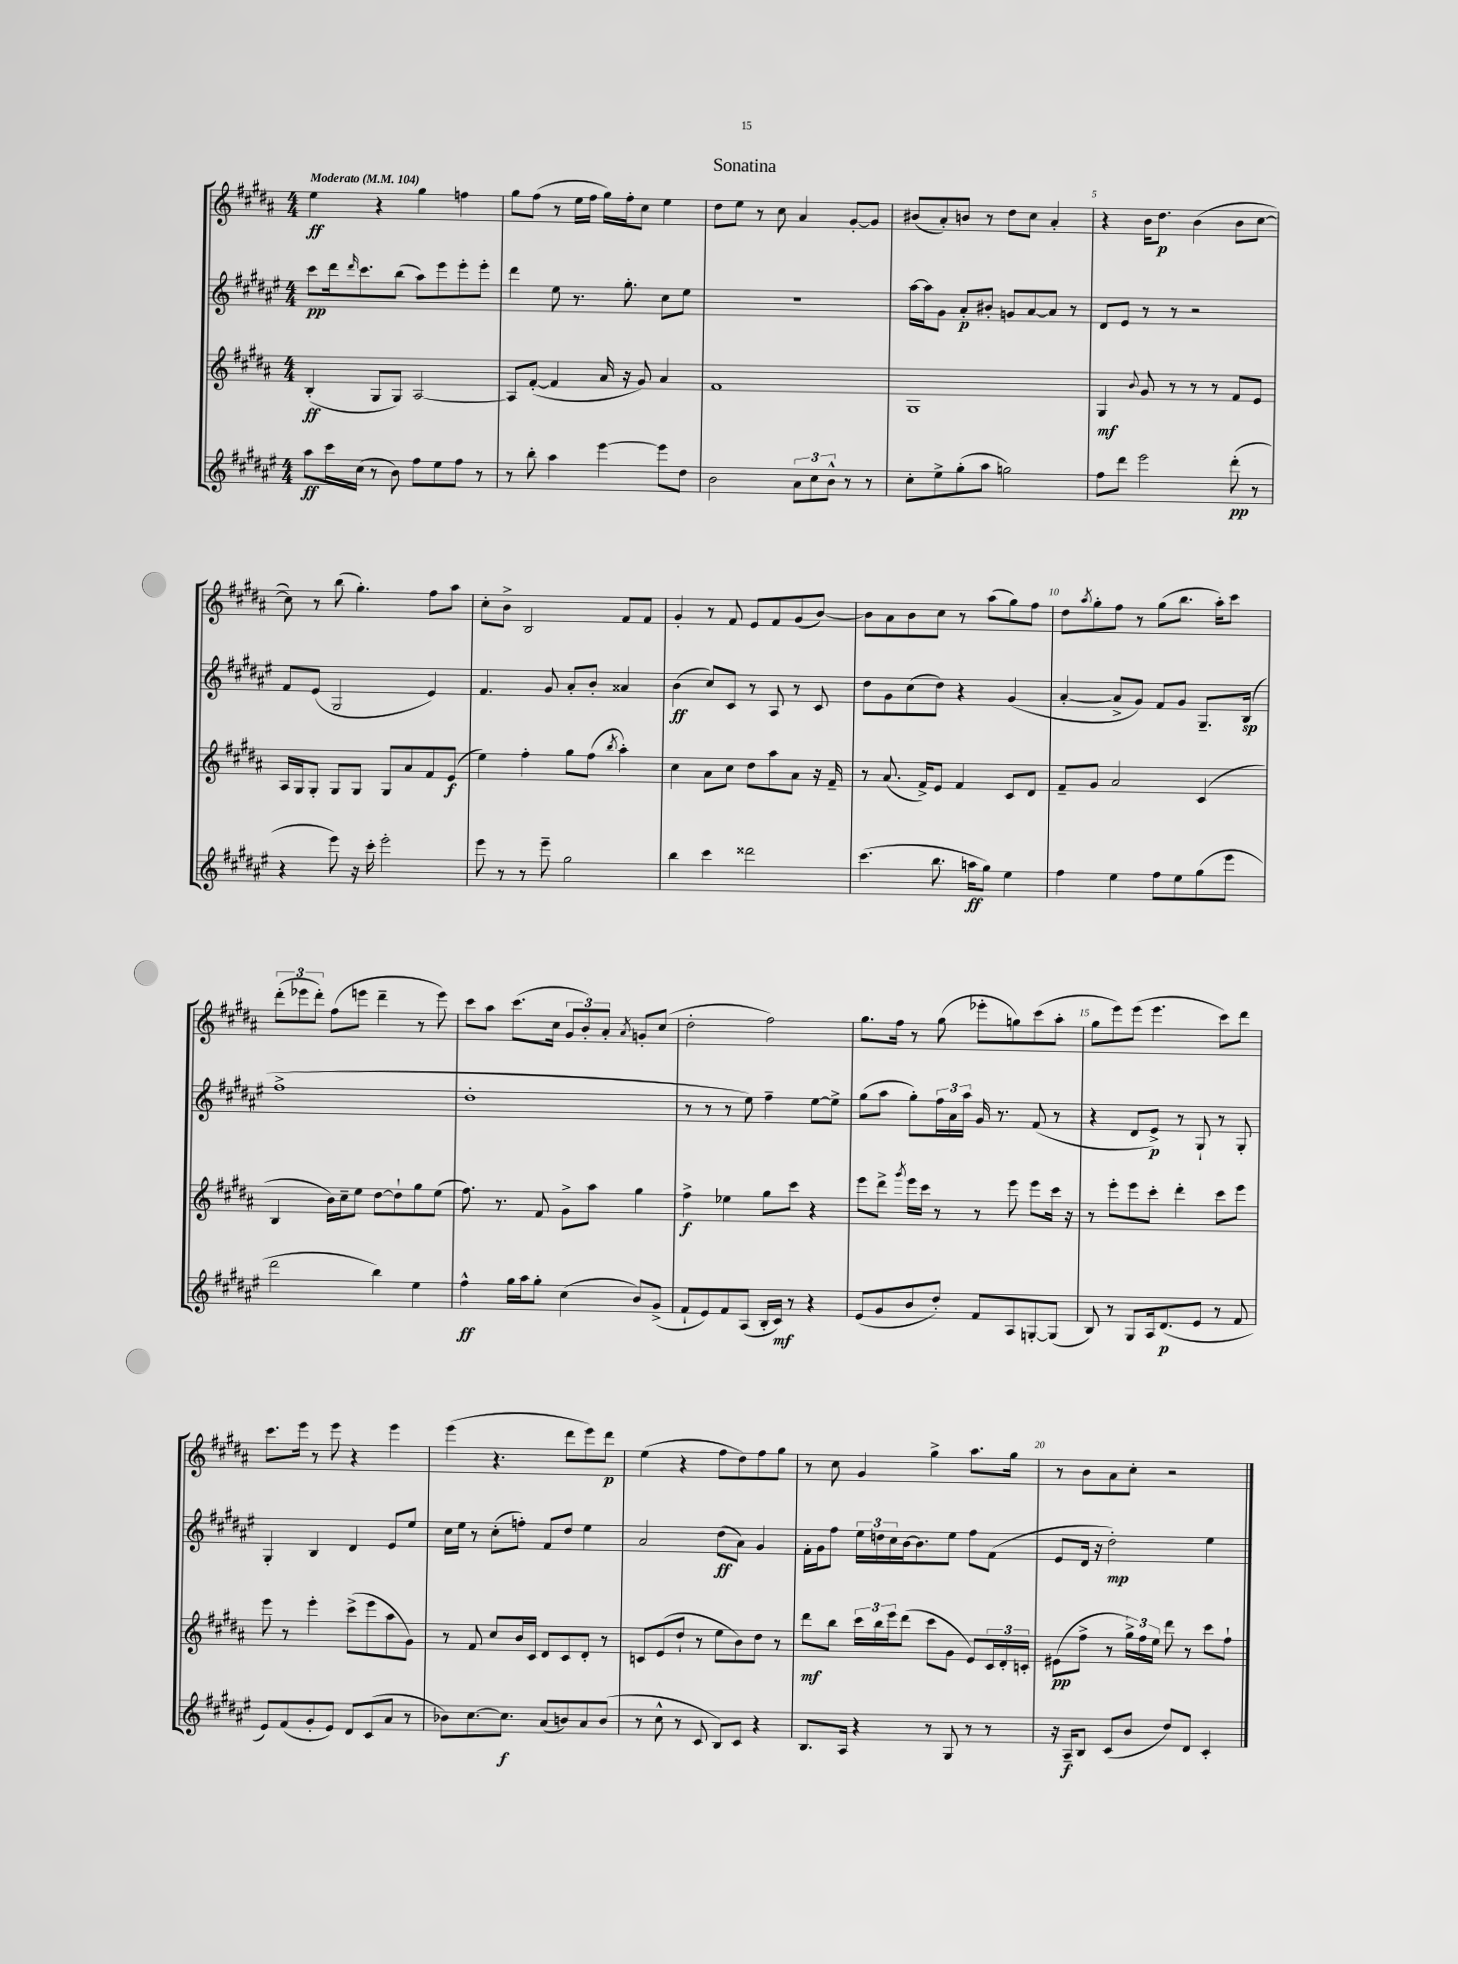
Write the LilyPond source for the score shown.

\header { title = "Sonatina" }
<<
\new StaffGroup <<
\new Staff = "s0" {
    \clef treble \key b \major \numericTimeSignature \time 4/4 \tempo "Moderato" 4 = 104
    e''4\ff r4 gis''4 f''4 |
    gis''8 fis''8( r8 e''16 fis''16 gis''16) fis''16-. cis''8 e''4 |
    dis''8 e''8 r8 cis''8 ais'4 gis'8~-. gis'8 |
    bis'8( ais'8-.) b'8 r8 dis''8 cis''8 ais'4-. |
    r4 b'16 dis''8.\p b'4( b'8 cis''8~ |
    cis''8) r8 b''8( gis''4.-.) fis''8 ais''8 |
    cis''8-. b'8-> b2 fis'8 fis'8 |
    gis'4-. r8 fis'8 e'8 fis'8 gis'8( b'8~) |
    b'8 ais'8 b'8 cis''8 r8 ais''8( gis''8) fis''8 |
    dis''8 \acciaccatura { ais''8 } gis''8-. fis''8 r8 gis''8( b''8. ais''16-.) cis'''8 |
    \tuplet 3/2 { dis'''8-.( ees'''8 dis'''8-.) } fis''8( e'''8 dis'''4-- r8 e'''8) |
    cis'''8 ais''8 cis'''8.( cis''16 \tuplet 3/2 { gis'8 b'8-.) ais'8-. } \acciaccatura { ais'8 } g'8-. cis''8( |
    dis''2-. fis''2) |
    gis''8. fis''16 r8 gis''8( ees'''8-. g''8) cis'''8( ais''8-. |
    gis''8 e'''8) e'''8( e'''4. cis'''8) dis'''8 |
    cis'''8. e'''16 r8 e'''8 r4 e'''4 |
    e'''4( r4. dis'''8 e'''8) dis'''8\p |
    e''4( r4 fis''8 dis''8) fis''8 gis''8 |
    r8 cis''8 gis'4 gis''4-> ais''8. gis''16 |
    r8 b'8 ais'8 cis''8-. r2 \bar "|." |
}
\new Staff = "s1" {
    \clef treble \key fis \major \numericTimeSignature \time 4/4
    cis'''8\pp dis'''16 \grace { dis'''16 } cis'''8. b''8( ais''8) eis'''8 eis'''8-. eis'''8-. |
    dis'''4 eis''8 r8. gis''8.-. cis''8 eis''8 |
    R1 |
    ais''16~ ais''16 gis'8 ais'8-.\p bis'8-. g'8 ais'8~ ais'8 r8 |
    dis'8 eis'8 r8 r8 r2 |
    fis'8 eis'8( gis2 eis'4) |
    fis'4. gis'8 ais'8-. b'8-. aisis'4 |
    b'4\ff( cis''8) cis'8 r8 ais8 r8 cis'8 |
    dis''8 gis'8 cis''8( dis''8) r4 gis'4( |
    ais'4~-. ais'8-> gis'8) fis'8 gis'8 gis8.-- b16\sp( |
    fis''1-> |
    dis''1-. |
    r8 r8 r8 eis''8) fis''4-- eis''8~ eis''8-> |
    gis''8( ais''8 gis''8-.) \tuplet 3/2 { fis''16 ais'16 ais''16 } gis'16 r8. fis'8( r8 |
    r4 dis'8 eis'8->\p) r8 gis8-! r8 gis8-. |
    gis4-. b4 dis'4 eis'8 eis''8 |
    cis''16 eis''16 r8 cis''8-.( f''8-.) fis'8 dis''8 eis''4 |
    ais'2 dis''8\ff( ais'8) gis'4 |
    fis'16-. gis'16 fis''8 \tuplet 3/2 { eis''16 d''16 cis''16 } b'16~ b'8. eis''8 fis''8 fis'8( |
    eis'8 dis'16 r16 dis''2-.\mp) eis''4 \bar "|." |
}
\new Staff = "s2" {
    \clef treble \key b \major \numericTimeSignature \time 4/4
    b4-.\ff( gis8 gis8) ais2~ |
    ais8 fis'8~-.( fis'4 ais'16 r16 gis'8) ais'4 |
    fis'1 |
    gis1 |
    gis4\mf \appoggiatura { b'8 } gis'8 r8 r8 r8 fis'8 e'8 |
    ais16 gis16 gis8-. gis8 gis8 gis8 ais'8 fis'8 e'8\f( |
    e''4) fis''4-. gis''8 fis''8( \acciaccatura { b''8 } ais''4-.) |
    cis''4 ais'8 cis''8 dis''8 ais''8 ais'8 r16 fis'16-- |
    r8 ais'8.( fis'16->) e'8 fis'4 cis'8 dis'8 |
    fis'8-- gis'8 ais'2 cis'4( |
    b4 b'16) cis''16-- e''8 dis''8~ dis''8-! gis''8 e''8( |
    fis''8.) r8. fis'8 gis'8-> ais''8 gis''4 |
    fis''4->\f ees''4 gis''8 cis'''8 r4 |
    e'''8 dis'''8-> \acciaccatura { gis'''8 } e'''16 cis'''16 r8 r8 e'''8 e'''8 cis'''16 r16 |
    r8 e'''8-. e'''8 cis'''8-. dis'''4-. cis'''8 e'''8 |
    e'''8 r8 e'''4-. cis'''8->( e'''8 ais''8 gis'8) |
    r8 fis'8 cis''8 b'16 cis'16 dis'8 cis'8 dis'8-. r8 |
    c'8 e'8( dis''8-! r8 e''8 b'8) dis''8 r8 |
    dis'''8\mf b''8 \tuplet 3/2 { cis'''16 b''16 e'''16 } dis'''8( cis'''8 gis'8 e'8) \tuplet 3/2 { cis'16 dis'16-. c'16-. } |
    eis'8\pp( fis''8-> r8 \tuplet 3/2 { gis''16->) fis''16 e''16 } dis'''8 r8 cis'''8 fis''8-! \bar "|." |
}
\new Staff = "s3" {
    \clef treble \key fis \major \numericTimeSignature \time 4/4
    ais''8\ff cis'''16 cis''16( r8 b'8) fis''8 eis''8 fis''8 r8 |
    r8 b''8-. ais''4 eis'''4~ eis'''8 dis''8 |
    b'2 \tuplet 3/2 { ais'8 cis''8 b'8-^ } r8 r8 |
    cis''8-. eis''8-> gis''8-.( ais''8 g''2) |
    fis''8 dis'''8 eis'''2 dis'''8-.\pp( r8 |
    r4 eis'''8) r16 cis'''16-. eis'''2-. |
    eis'''8 r8 r8 eis'''8-- gis''2 |
    b''4 cis'''4 disis'''2 |
    cis'''4.( b''8. a''16\ff gis''8) eis''4 |
    fis''4 eis''4 fis''8 eis''8 gis''8( eis'''8 |
    dis'''2 b''4) eis''4 |
    fis''4-^\ff gis''16 ais''16 gis''8-. cis''4( b'8) gis'8->( |
    fis'8-! eis'8) fis'8 ais8( b16-. cis'16\mf) r8 r4 |
    eis'8( gis'8 b'8 dis''8-.) fis'8 ais8 g8~-. g8( |
    b8) r8 gis8 ais16 dis'8.\p( eis'8 r8 fis'8 |
    eis'8) fis'8( gis'8-. eis'8) dis'8 cis'8( ais'8 r8 |
    bes'8) cis''8.~ cis''8.\f ais'8( b'8) ais'8 b'8( |
    r8 cis''8-^ r8 cis'8 b8) cis'8 r4 |
    b8. ais16 r4 r8 gis8 r8 r8 |
    r16 ais16--\f b8 cis'8( b'8 dis''8) dis'8 cis'4-. \bar "|." |
}
>>
>>
\layout { \context { \Score \override BarNumber.break-visibility = ##(#f #t #t) barNumberVisibility = #(every-nth-bar-number-visible 5) } }
